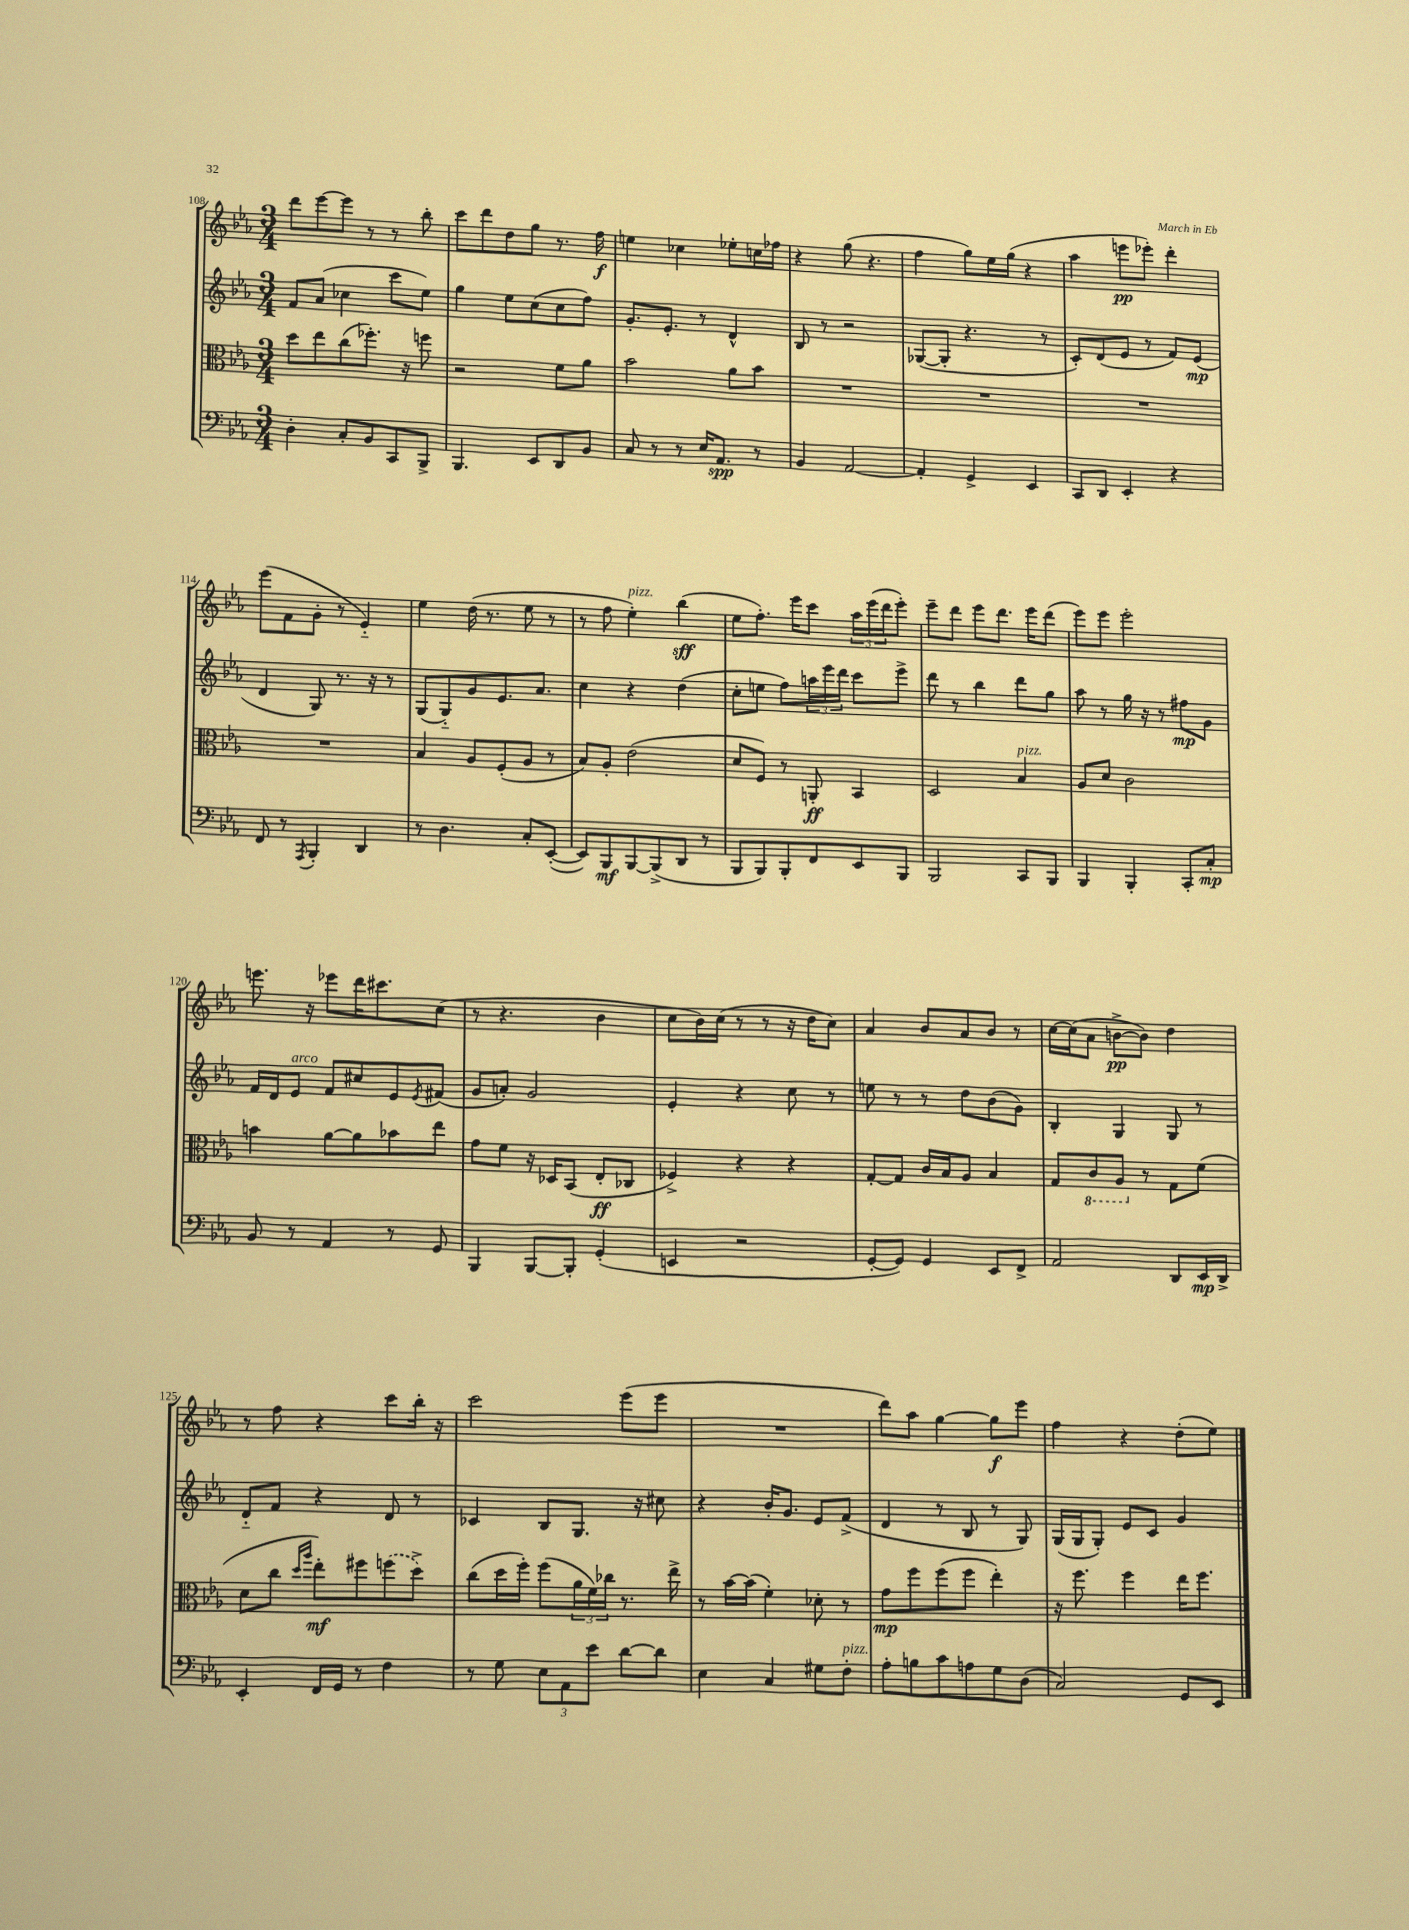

**kern	**kern	**kern	**kern
*staff4	*staff3	*staff2	*staff1
*clefF4	*clefC3	*clefG2	*clefG2
*k[b-e-a-]	*k[b-e-a-]	*k[b-e-a-]	*k[b-e-a-]
*M3/4	*M3/4	*M3/4	*M3/4
4D'	8dd	8f	8ddd
.	8ee-	(8a-	[8eee-
8C'	(8cc	4cc-	8eee-]
8BB-	8.ff-')	.	8r
8CC	.	8ccc	8r
.	16r	.	.
8BBB-^	8ff	8ee-)	8bb-'
=	=	=	=
4.BBB-	2r	4gg	8ccc
.	.	.	8ddd
.	.	8ee-	8dd
8EE-	.	(8cc	8gg
8DD	8f	8cc	8.r
8BB-	8a-	8ff)	.
.	.	.	16ff
=	=	=	=
8C	2b-	8.g'	4ee
8r	.	.	.
.	.	8.e-'	.
8r	.	.	4cc-
16E-	.	8r	.
8.AA-	.	.	.
.	8a-	4d^^	8ee-'
8r	8b-	.	16cc
.	.	.	16ff-
=	=	=	=
4BB-	2.r	8B-	4r
.	.	8r	.
[2AA-	.	2r	(8gg
.	.	.	4.r
=	=	=	=
4AA-']	2.r	([8G-	4ff
.	.	8G-']	.
4GG^	.	4.r	8gg)
.	.	.	16ee-
.	.	.	(16gg
4EE-	.	.	4r
.	.	8r	.
=	=	=	=
8CC	2.r	8c')	4aa-
8DD	.	(8d	.
4EE-'	.	8e-	8eee
.	.	8r	8eee-')
4r	.	8f)	4ddd'
.	.	(8e-	.
=	=	=	=
8FF	2.r	4d	(8eee-
8r	.	.	8f
8qAAA-	.	.	.
4BBB-'	.	8G)	8g'
.	.	8.r	8r
4DD	.	.	4e-'~)
.	.	16r	.
.	.	8r	.
=	=	=	=
8r	4B-	(8G	4ee-
4.D	.	8G'~)	.
.	8A-	8g	(16dd
.	.	.	8.r
.	(8F'	8.e-	.
8C'	8A-	.	8ee-
.	.	8.a-	.
([8EE-'	8r	.	8r
=	=	=	=
8EE-])	8B-)	4cc	8r
8BBB-	8A-'	.	8ff
[8BBB-	(2e-	4r	4ee-')
(8BBB-^]	.	.	.
8DD	.	(4dd	(4bb-
8r	.	.	.
=	=	=	=
8BBB-	8d	8cc'	8ee-
8BBB-)	8F)	8ee	8.ff')
8BBB-'	8r	8ff)	.
.	.	.	16eee-
8FF	8AA'	24aa	8ccc
.	.	24eee-	.
.	.	24ddd	.
8EE-	4BB-	8ccc	24aa-
.	.	.	(24eee-
.	.	.	24ddd
8BBB-	.	8eee-^	8eee-')
=	=	=	=
2BBB-	2D	8ddd	8eee-~
.	.	8r	8ddd
.	.	4bb-	8eee-
.	.	.	8.ddd
8CC	4B-	8ddd	.
.	.	.	16eee-
8BBB-	.	8gg	(8ddd
=	=	=	=
4BBB-	8A-	8aa-	8eee-)
.	8d	8r	8eee-
4BBB-'	2c	16gg	2eee-'
.	.	16r	.
.	.	8r	.
8CC'	.	8ff#	.
8C'	.	8g	.
=	=	=	=
8BB-	4b	16f	8.eee
.	.	16d	.
8r	.	8e-	.
.	.	.	16r
4AA-	[8a-	8f	8eee-
.	8a-]	8cc#	16ddd
.	.	.	8.ccc#
8r	8b-	8e-	.
.	.	8qe-	.
8GG	8ee-	(8f#	(8cc
=	=	=	=
4BBB-	8g	8g	8r
.	8f	8a')	4.r
[8BBB-	16r	2g	.
.	16D-	.	.
8BBB-']	(8BB-	.	.
(4GG'	8E-'	.	4b-
.	8C-	.	.
=	=	=	=
4EE	4F-^)	4e-'	8cc
.	.	.	16b-)
.	.	.	(16cc
2r	4r	4r	8r
.	.	.	8r
.	4r	8cc	16r
.	.	.	16dd
.	.	8r	8cc)
=	=	=	=
[8GG'	[8G'	8ee	4a-
8GG])	8G]	8r	.
4GG	16c	8r	8b-
.	16B-	.	.
.	8A-	8dd	8a-
8EE-	4B-	(8b-	8b-
8FF^	.	8g)	8r
=	=	=	=
2AA-	8G	4B-'	[16cc
.	.	.	(16cc]
.	8C	.	8a-
.	8AA-	4G	[8b^
.	8r	.	8b])
8DD	8G	8G	4dd
16EE-	(8f	8r	.
16DD^	.	.	.
=	=	=	=
4EE-'	8d	8d'~	8r
.	8cc	8f	8ff
.	16qqdd	.	.
.	16qqaa-	.	.
16FF	8ee-')	4r	4r
16GG	.	.	.
8r	8ff#	.	.
4F	(8ff	8d	8ccc
.	8dd^)	8r	16bb-'
.	.	.	16r
=	=	=	=
8r	(8cc	4c-	2ccc
8G	16dd	.	.
.	16ff')	.	.
12E-	(8ff	8B-	.
12AA-	.	.	.
.	24a-	8.G	.
12e-	24f)	.	.
.	24cc-	.	.
[8d	8.r	.	(8eee-
.	.	16r	.
8d]	.	8cc#	8eee-
.	16ee-^	.	.
=	=	=	=
4E-	8r	4r	2.r
.	[16b-	.	.
.	(16b-]	.	.
4C	4f')	16b-'	.
.	.	8.g	.
8G#	8d-'	8e-	.
8F'	8r	(8f^	.
=	=	=	=
8A-'	8g	4d	8ddd)
8B	8ff	.	8aa-
8c	(8ff	8r	[4gg
8A	8ff	8B-	.
8G	4ee-')	8r	8gg]
(8D	.	8G)	8eee-
=	=	=	=
2C)	16r	(16G	4ff
.	8.ff	16G	.
.	.	8G')	.
.	4ff	8e-	4r
.	.	8c	.
8GG	16ee-	4g	(8dd'
.	8.ff	.	.
8EE-	.	.	8ee-)
==	==	==	==
*-	*-	*-	*-
